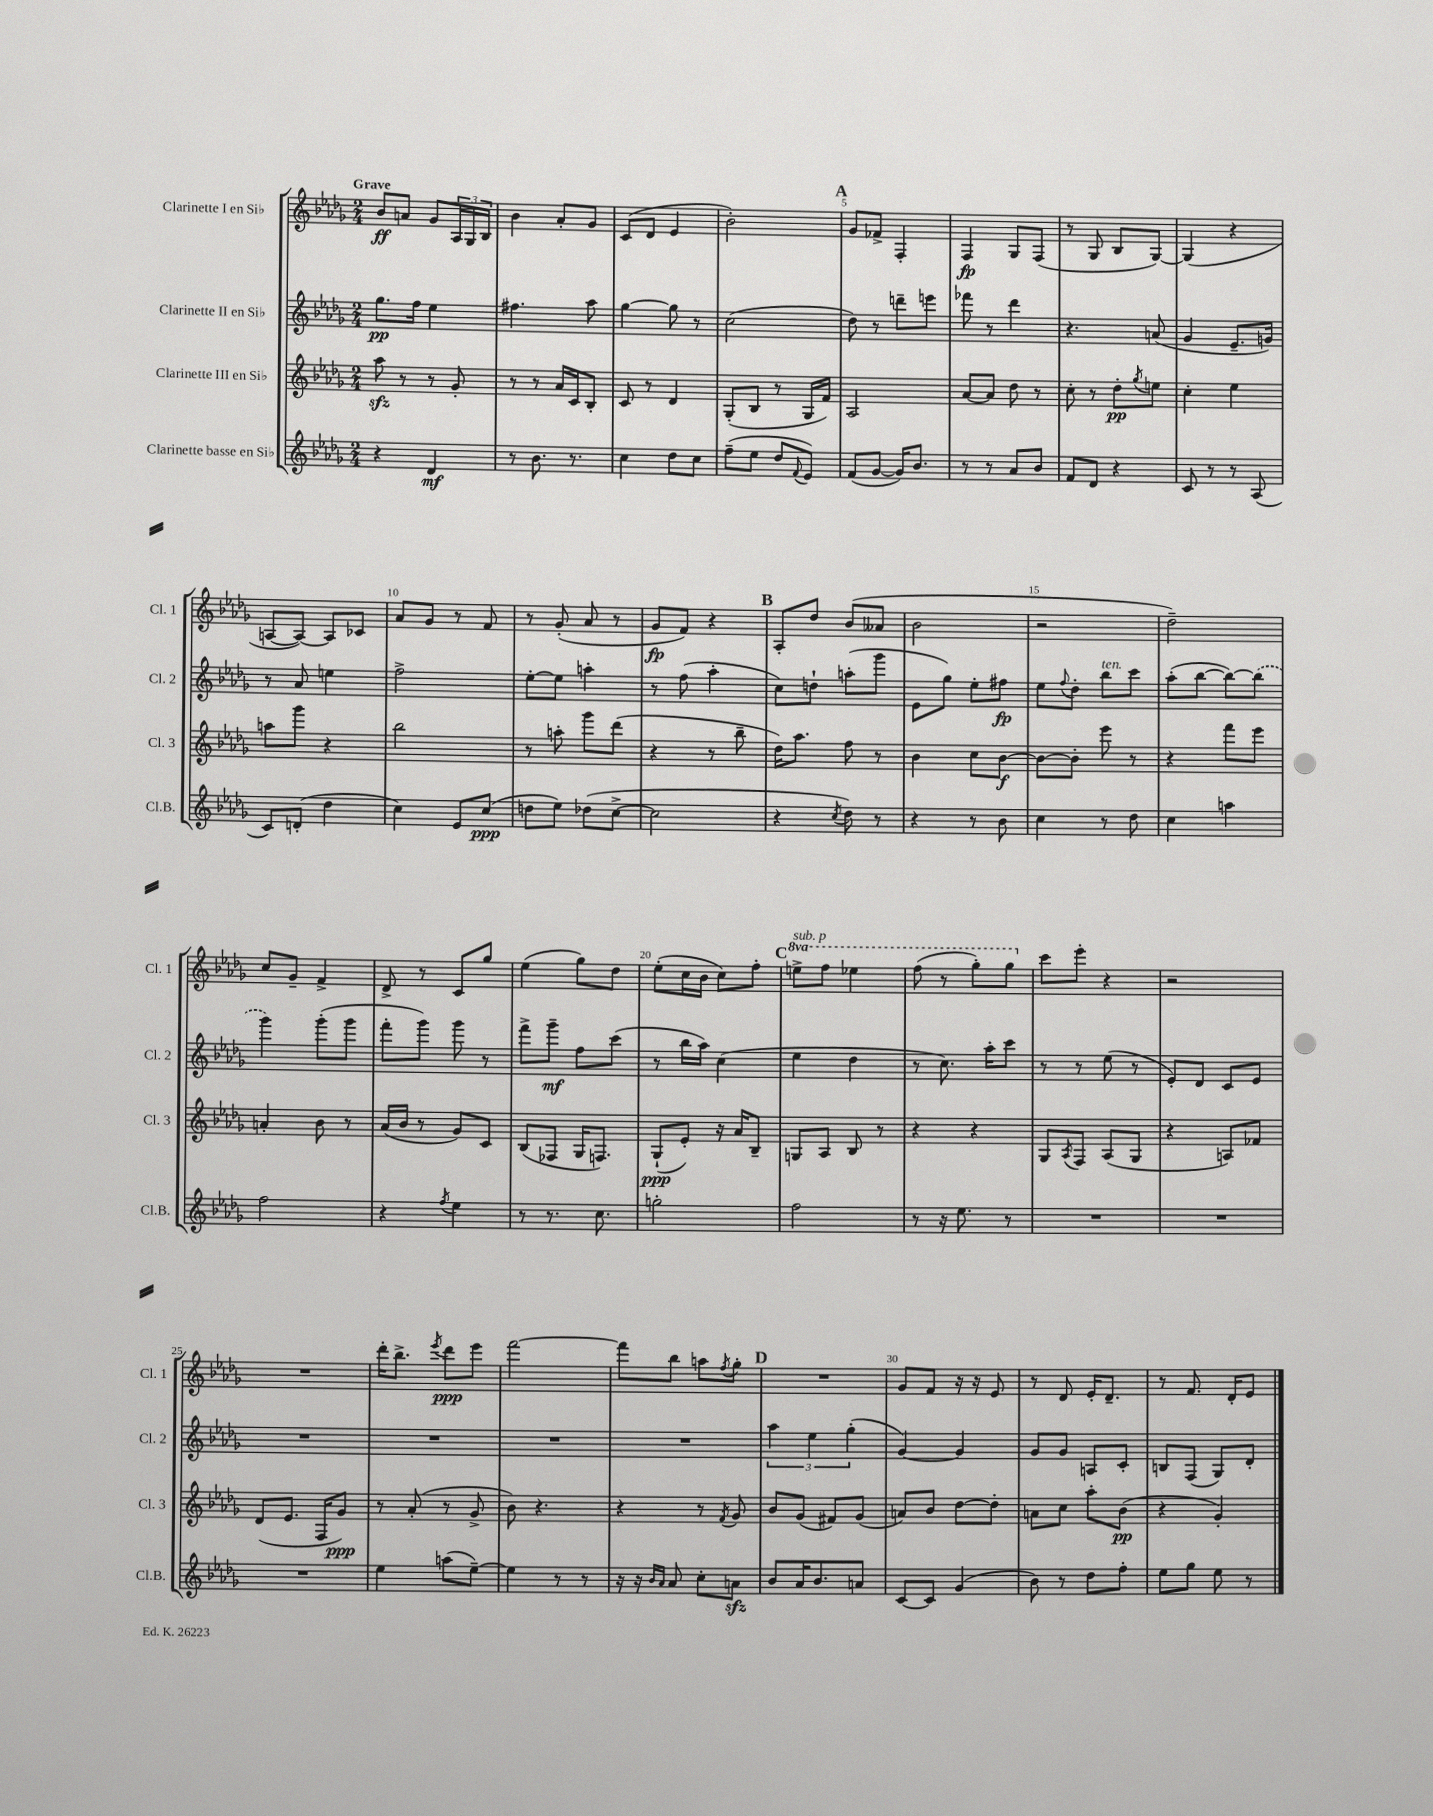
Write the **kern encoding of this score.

**kern	**kern	**kern	**kern
*staff4	*staff3	*staff2	*staff1
*clefG2	*clefG2	*clefG2	*clefG2
*k[b-e-a-d-g-]	*k[b-e-a-d-g-]	*k[b-e-a-d-g-]	*k[b-e-a-d-g-]
*M2/4	*M2/4	*M2/4	*M2/4
4r	8aa-\	8.gg-\L	8b-/L
.	8r	.	8a/J
.	.	16ff\Jk	.
4d-/	8r	4ee-\	8g-/L
.	8g-'/	.	24A-/L
.	.	.	24G-/
.	.	.	24B-/JJ
=	=	=	=
8r	8r	4.ff#\	4b-\
8.b-\	8r	.	.
.	16a-/LL	.	8a-'/L
8.r	16c/J	.	.
.	8B-'/J	8aa-\	8g-/J
=	=	=	=
4cc\	8c/	[4gg-\	(8c/L
.	8r	.	8d-/J
8dd-\L	4d-/	8gg-\]	4e-/
8cc\J	.	8r	.
=	=	=	=
(8ff~\L	(8G-'/L	(2cc\	2b-'\)
8ee-\J	8B-/J	.	.
8dd-/L	8r	.	.
8qqf/	.	.	.
8e-/J)	16G-/LL	.	.
.	16f/JJ)	.	.
=	=	=	=
(8f/L	2A-/	8dd-\)	8g-/L
[8g-/J	.	8r	8f-^/J
16g-/]LK)	.	8ddd~\L	4F'/
8.b-/J	.	.	.
.	.	8eee\J	.
=	=	=	=
8r	[8a-/L	8fff-\	4F/
8r	8a-/]J	8r	.
8a-/L	8dd-\	4ddd-\	8G-/L
8b-/J	8r	.	(8F/J
=	=	=	=
8f/L	8cc'\	4.r	8r
8d-/J	8r	.	8G-/
4r	8dd-'\L	.	8B-/L
.	8qgg-/	.	.
.	8ee\J	(8a/	[8G-/J)
=	=	=	=
8c/	4cc'\	4g-/	(4G-/]
8r	.	.	.
8r	4ee-\	8.e-~/L	4r
(8A-/	.	.	.
.	.	16g/Jk)	.
=	=	=	=
8c/L)	8aa\L	8r	[8A/L
(8d'/J	8ggg-\J	8a-/	8A/_J)
4dd-\	4r	4ee\	8A/]L
.	.	.	8c-/J
=	=	=	=
4cc\)	2bb-\	2ff^\	8a-/L
.	.	.	8g-/J
8e-/L	.	.	8r
(8cc/J	.	.	8f/
=	=	=	=
8dd\L	8r	[8ee-'\L	8r
8ee-\J)	8aa'\	8ee-\]J	(8g-'/
(8dd-\L	8ggg-\L	4aa'\	8a-/
[8cc^\J	(8ddd-\J	.	8r
=	=	=	=
2cc\]	4r	8r	8g-/L
.	.	(8ff\	8f/J)
.	8r	4aa-'\	4r
.	8bb-~\	.	.
=	=	=	=
4r	16dd-\LK)	8cc\L)	8A-'/L
.	8.aa-\J	.	.
.	.	8dd`\J	8dd-/J
8qcc/	.	.	.
8dd-\)	8ff\	(8aa'\L	(8b-/L
8r	8r	8ggg-\J	8a--/J
=	=	=	=
4r	4b-\	8e-\L	2b-\
.	.	8gg-\J)	.
8r	8cc\L	8ee-'\L	.
8b-\	[8b-\J	8ff#\J	.
=	=	=	=
4cc\	8b-\_L	8ee-\L	2r
.	.	8qqff/	.
.	8b-'\]J	8dd-'\J	.
8r	8eee-\	8bb-\L	.
8dd-\	8r	8ccc\J	.
=	=	=	=
4cc\	4r	(8aa-'\L	2dd-~\)
.	.	[8bb-\J	.
4aa\	8fff\L	8bb-\_L)	.
.	8eee-\J	(8bb-\]J	.
=	=	=	=
2ff\	4a'/	4ggg-\)	8cc/L
.	.	.	8g-~/J
.	8b-\	(8ggg-'\L	4f^/
.	8r	8ggg-\J	.
=	=	=	=
4r	(16a-/LL	8fff'\L	8d-^/
.	16b-/JJ	.	.
.	8r	8ggg-\J)	8r
8qff/	.	.	.
4ee-\	8g-/L)	8ggg-\	8c/L
.	8c/J	8r	8gg-/J
=	=	=	=
8r	(8B-/L	8fff^\L	(4ee-\
8.r	8F-/J	8ggg-~\J	.
.	16G-/LK	8ff\L	8gg-\L)
8.cc\	8.F/J)	.	.
.	.	(8ccc\J	8dd-\J
=	=	=	=
2gg'\	(8G-`/L	8r	(8ee-'\L
.	8e-'/J)	16bb-\LL	16cc\L
.	.	16aa-\JJ)	16b-\JJ
.	16r	(4cc\	8cc\L)
.	16a-/LK	.	.
.	8B-~/J	.	8ff'\J
=	=	=	=
2ff\	8G/L	4ee-\	8eee^\L
.	8A-/J	.	8fff\J
.	8B-/	4dd-\	4eee-\
.	8r	.	.
=	=	=	=
8r	4r	8r	(8fff\
16r	.	8.cc\)	8r
8.ee-\	.	.	.
.	4r	.	8ggg-'\L)
.	.	16aa-'\LK	.
8r	.	8ccc\J	8ggg-\J
=	=	=	=
2r	8G-/L	8r	8ccc\L
.	8qA-/	.	.
.	8F/J	8r	8eee-'\J
.	(8A-/L	(8ee-\	4r
.	8G-/J	8r	.
=	=	=	=
2r	4r	8e-'/L)	2r
.	.	8d-/J	.
.	8A/L)	8c/L	.
.	8f-/J	8e-/J	.
=	=	=	=
2r	(8d-/L	2r	2r
.	8.e-/J	.	.
.	16F/LK	.	.
.	8g-/J)	.	.
=	=	=	=
4ee-\	8r	2r	16ddd-'\LK
.	.	.	8.bb-^\J
.	(8a-'/	.	.
.	.	.	8qeee-/
(8aa\L	8r	.	8ddd-\L
[8ee-~\J)	8g-^/	.	8eee-\J
=	=	=	=
4ee-\]	8b-\)	2r	[2fff\
.	4.r	.	.
8r	.	.	.
8r	.	.	.
=	=	=	=
16r	4r	2r	8fff\]L
16r	.	.	.
16qqb-/LL	.	.	.
16qqa-/JJ	.	.	.
8a-/	.	.	8bb-\J
8cc'\L	8r	.	8aa\L
.	8qf/	.	8qff/
8a\J	8g-/	.	8gg-'\J
=	=	=	=
8b-/L	8b-/L	6aa-\	2r
16a-/K	(8g-/J	.	.
.	.	6ee-\	.
8.b-/	.	.	.
.	8f#/L)	.	.
.	.	(6gg-'\	.
8a/J	(8g-/J	.	.
=	=	=	=
[8c/L	8a/L)	[4g-/)	8g-/L
8c/]J	8b-/J	.	8f/J
(4g-/	[8dd-\L	4g-/]	16r
.	.	.	16r
.	8dd-'\]J	.	8e-/
=	=	=	=
8b-\)	8a\L	8g-/L	8r
8r	8cc\J	8g-/J	8d-/
8dd-\L	8aa-'\L	8A/L	16e-'/LK
.	.	.	8.d-~/J
8ff'\J	(8b-\J	8c'/J	.
=	=	=	=
8ee-\L	4r	8B/L	8r
8gg-\J	.	(8F/J	8.f/
8ee-\	4g-'/)	8G-/L)	.
.	.	.	16d-'/LK
8r	.	8d-'/J	8e-/J
==	==	==	==
*-	*-	*-	*-
